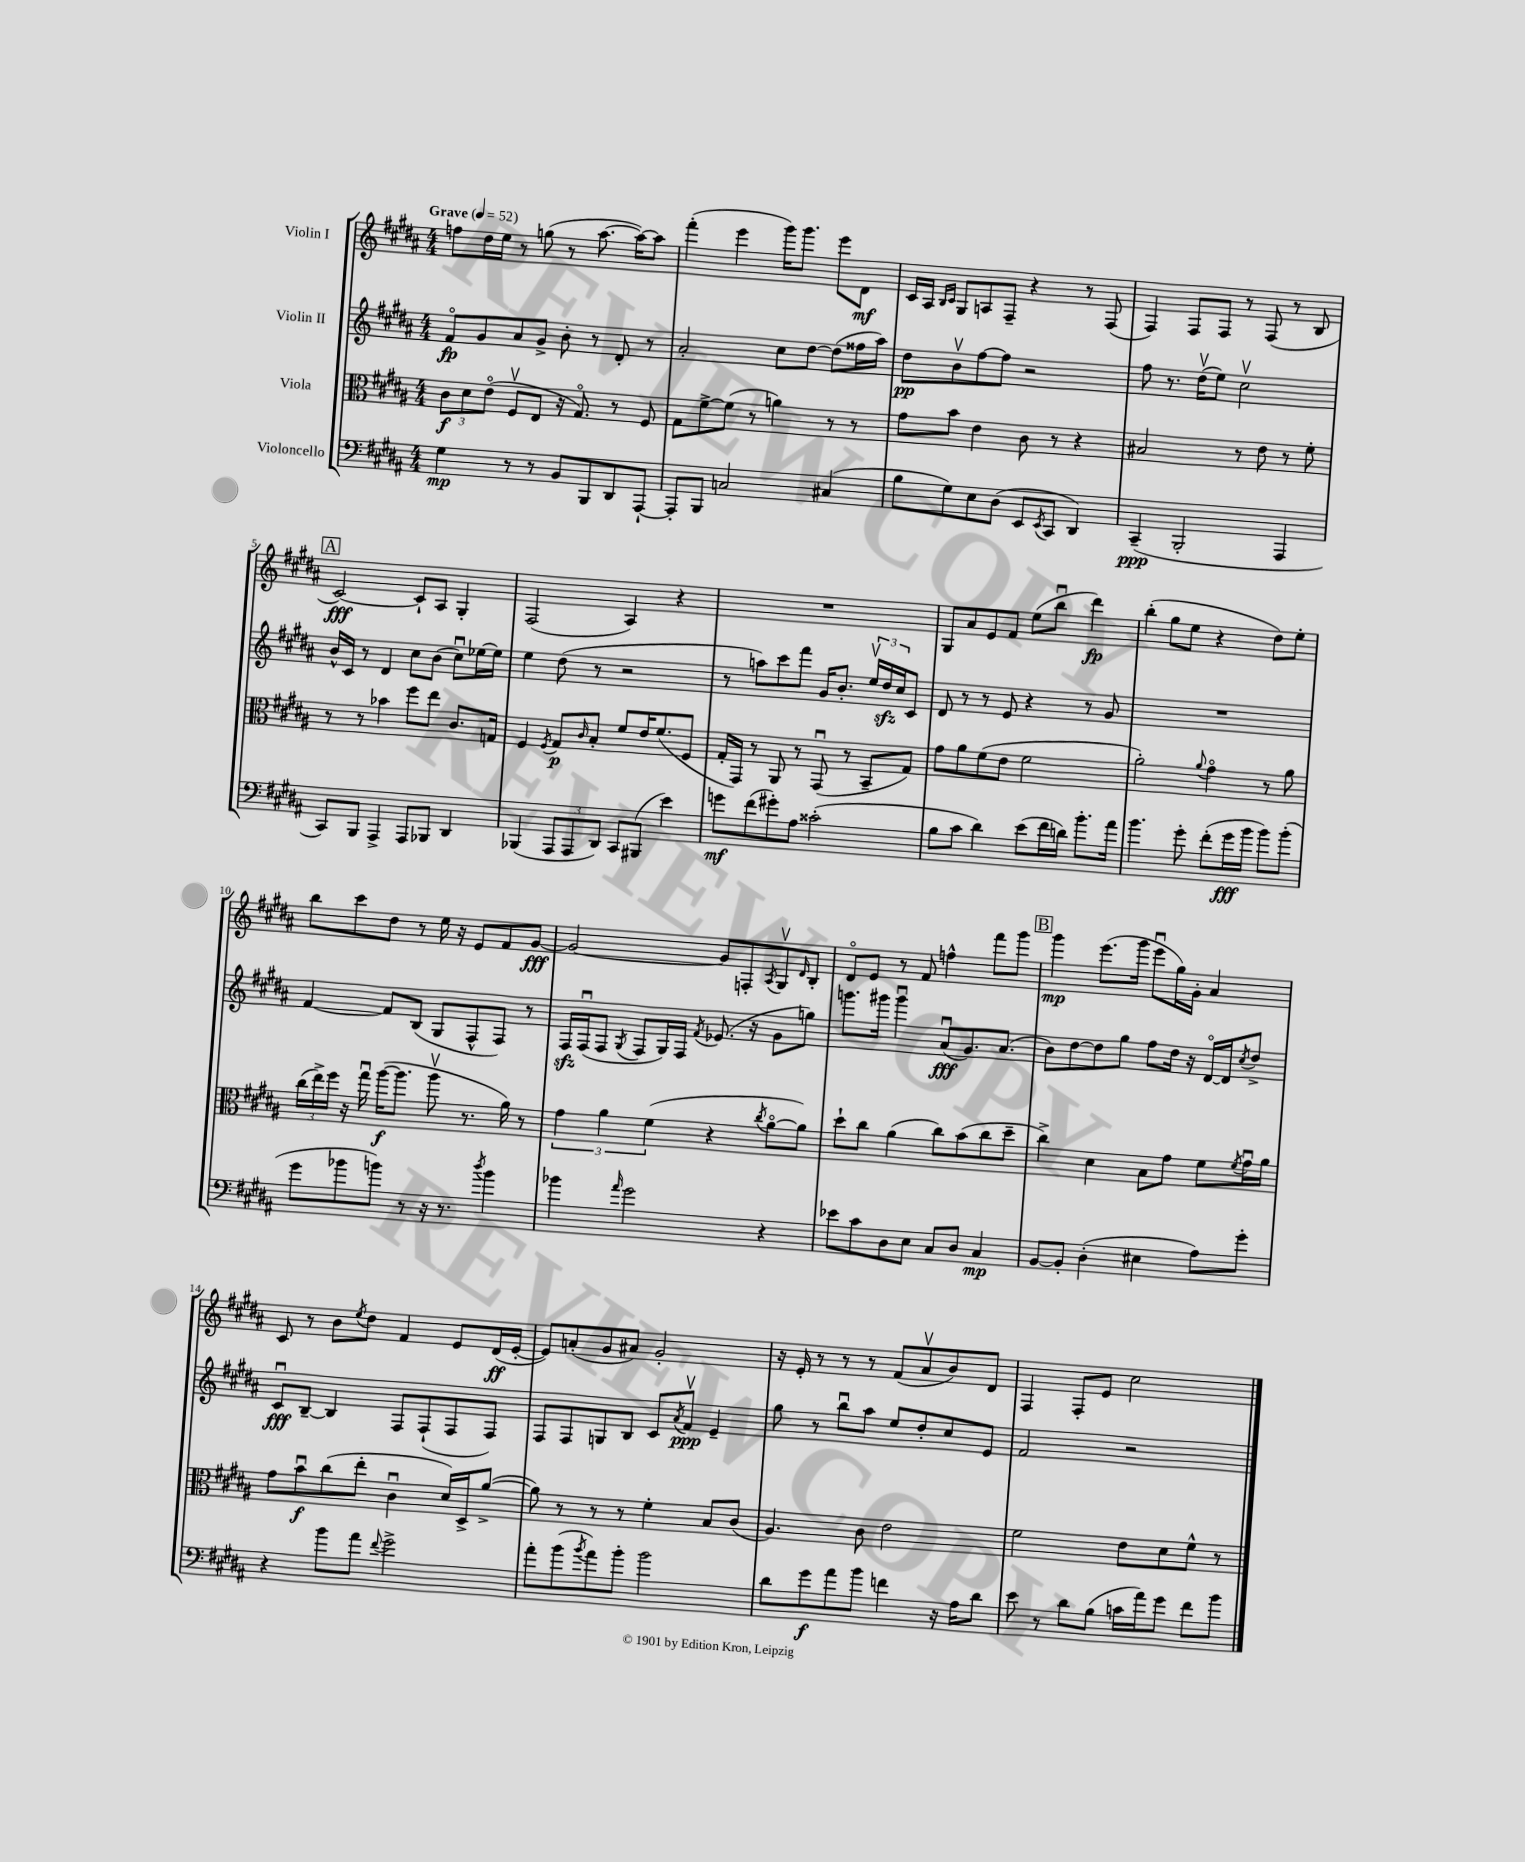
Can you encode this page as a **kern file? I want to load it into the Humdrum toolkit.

**kern	**kern	**kern	**kern
*staff4	*staff3	*staff2	*staff1
*clefF4	*clefC3	*clefG2	*clefG2
*k[f#c#g#d#a#]	*k[f#c#g#d#a#]	*k[f#c#g#d#a#]	*k[f#c#g#d#a#]
*M4/4	*M4/4	*M4/4	*M4/4
*MM52	*MM52	*MM52	*MM52
4G#\	12c#\L	8f#o/L	8ff\L
.	12d#\	.	.
.	.	8g#/	16dd#\L
.	(12eo\J	.	.
.	.	.	16ee\JJ
8r	8F#v/L	8a#/	8r
8r	8E/J	8g#^/J	(8gg\
8BB/L	16r	8b'\	8r
.	8.G#o/)	.	.
8BBB/	.	8r	[8.aa#\
8DD#/	8r	8d#'/	.
.	.	.	16aa#\_LK)
[8AAA#`/J	8F#/	8r	8aa#\]J
=	=	=	=
8AAA#'/]L	8G#\L	2a#'/	(4fff#'\
8BBB/J	[8f#^\	.	.
2C/	(8f#\]J	.	4eee\
.	8r	.	.
.	4a\)	8cc#\L	16ggg#\LK)
.	.	.	8.ggg#\J
.	.	[8dd#\J	.
(4C#/	8r	(8dd#\]L	8eee\L
.	8r	16ff##\L	8d#\J
.	.	16aa#\JJ)	.
=	=	=	=
8B\L	8g#\L	8dd#\L	16c#/LL
.	.	.	16A#/JJ
.	.	.	16qqB/LL
.	.	.	16qqc#/JJ
8G#\)	8b\J	8bv\	8G#/L
8E\	4e\	[8ff#\	8A/
(8D#\J	.	8ff#\]J	8F#~/J
8EE/L	8c#\	2r	4r
8qEE/	.	.	.
8CC#/J	8r	.	.
4DD#/)	4r	.	8r
.	.	.	(8F#/
=	=	=	=
(4CC#~/	2B#/	8ff#\	4F#/)
.	.	8.r	.
2BBB'/	.	.	8F#/L
.	.	(16dd#v\LK	.
.	.	8ee\J)	8F#/J
.	8r	2cc#v\	8r
.	8e\	.	(8F#/
4AAA#/	8r	.	8r
.	8f#'\	.	8B/
=	=	=	=
8CC#/L)	8r	16b^^/LL	[2c#/)
.	.	16c#/JJ	.
8BBB/J	8r	8r	.
4AAA#^/	4b-\	4d#/	.
8AAA#/L	8ff#\L	8cc#\L	8c#`/]L
8BBB-/J	8ee\J	(8b\J	8A#/J
4DD#/	8.c#/L	8cc#u\L)	4G#'/
.	.	[16ee-\L	.
.	16G/Jk	16ee-\]JJ	.
=	=	=	=
(4BBB-/	4F#/	4ee\	(2F#/
.	8qF#/	.	.
12AAA#/L	8G#/L	(8dd#\	.
12AAA#/	.	.	.
.	16qqc#/	.	.
.	8B'/J	8r	.
12DD#/J)	.	.	.
8CC#/L	8f#/L	2r	4A#/)
(8BBB#/J	16e/K	.	.
.	(8.f#/	.	.
4e\)	.	.	4r
.	8F#/J	.	.
=	=	=	=
8g\L	16G#'/LL	8r	1r
.	16GG#/JJ)	.	.
(8f#\	8r	8aa\L)	.
8g#'\)	8AA#/	8ccc#\	.
8A#\J	8r	8fff#\J	.
(2c##'\	(8GG#u/	16g#/LK	.
.	.	8.b'/J	.
.	8r	.	.
.	8BB~/L	24eev/LL	.
.	.	24dd#/	.
.	.	24cc#/J	.
.	8G#/J)	8c#/J	.
=	=	=	=
8B\L	8g#\L	8d#/	8G#/L
8c#\J	8a#\	8r	8a#/
4d#\)	(8f#\	8r	8e/
.	8e\J	8e/	8f#/J
(8e\L	2f#\	4r	(8ee\L
16f#\L	.	.	8bbu\J
16d\JJ)	.	.	.
8.b'\L	.	8r	4ddd#\)
.	.	8g#/	.
16a#\Jk	.	.	.
=	=	=	=
4.b\	2a#'\)	1r	(4bb'\
.	.	.	8gg#\L
8g#'\	.	.	8ee\J
.	8qqa#/	.	.
(8f#'\L	4g#o\	.	4r
16g#\L	.	.	.
16b\JJ	.	.	.
8b\L)	8r	.	8dd#\L)
(8b'\J	8a#\	.	8ee'\J
=	=	=	=
8g#\L	(24cc#\LL	[4f#/	8bb\L
.	24ee^\)	.	.
.	24ff#\JJ	.	.
8b-\	16r	.	8ccc#\
.	16gg#u\	.	.
8b\J)	([16aa#\LK	8f#/]L	8dd#\J
.	8.aa#\]J	.	.
8r	.	(8B/J	8r
16r	8aa#v\	8G#/L	16ee\
8.r	.	.	16r
.	8.r	8F#^^/	8e/L
8qdd#/	.	.	.
4b\	.	8F#/J)	8f#/
.	16a#\)	.	.
.	8r	8r	[8g#/J
=	=	=	=
4b-\	6g#\	16F#/LL	2g#/_
.	.	(16F#u/J	.
.	.	8F#/J	.
.	6a#\	.	.
16qqa#/	.	8qG#/	.
2g#\	.	8F#/L	.
.	(6f#\	.	.
.	.	16G#/L)	.
.	.	16F#/JJ	.
.	.	8qf#/	.
.	4r	(8.e-/	8g#/]L
.	.	.	8F'/
.	.	16r	.
.	8qcc#/	.	8qA#/
4r	[8a#o\L	8g#\L	8G#v/
.	.	.	16qqd#/
.	8a#\]J)	8gg\J)	8B'/J
=	=	=	=
8e-\L	8dd#`\L	8.ggg\L	8d#o/L
8c#\	8cc#\J	.	8e/J
.	.	16ggg#\Jk	.
8D#\	(4a#\	4ggg#u\	8r
8E\J	.	.	8f#/
8C#/L	8cc#\L)	(8a#u/L	4ff^^\
8D#/J	(8b\	8.g#/)	.
4C#/	8cc#\	.	8fff#\L
.	.	(8.a#/J	.
.	8dd#~\J	.	8ggg#\J
=	=	=	=
[8BB/L	4cc#^\)	8b\L)	4ggg#\
8BB'/]J	.	[8dd#\	.
(4D#'\	4d#\	8dd#\]	(8.eee\L
.	.	8gg#\J	.
.	.	.	16ggg#\Jk
4E#\	8B\L	8ff#\L	8eeeu\L
.	8g#\J	16dd#\Jk	16gg#\L)
.	.	16r	16g#'\JJ
8A#\L)	8f#\L	[16d#o/LL	4a#/
.	.	16d#/]J	.
.	8qf#/	8qcc#/	.
8g#'\J	16g#u\L	8dd#^/J	.
.	16a#\JJ	.	.
=	=	=	=
4r	8g#\L	8c#u/L	8c#/
.	8bu\	[8B~/J	8r
8b\L	(8cc#\	4B/]	8b\L
.	.	.	8qee/
8a#\J	8ee'\J	.	8dd#\J
8qqf#/	.	.	.
2g#^\	4c#u\	8F#/L	4f#/
.	.	(8F#`/	.
.	16d#/LL)	8F#/	8e/L
.	16D#^/J	.	.
.	([8a#^/J	8F#/J)	(16d#/L
.	.	.	[16e'/JJ
=	=	=	=
8a#'\L	8a#\])	8F#/L	8e/]L)
(8b\	8r	8F#/	(8a'/
8qb/	.	.	.
8a#\)	8r	8G/	8g#/
8b'\J	8r	8B/J	8a#/J)
2b\	4f#'\	8c#/L	2g#'/
.	.	8qa#/	.
.	.	8f#v/J	.
.	8B/L	4e~/	.
.	(8c#/J	.	.
=	=	=	=
8d#\L	4.A#/)	8gg#\	16r
.	.	.	16e'/
8g#\	.	8r	8r
8a#\	.	8bbu\L	8r
8b\J	8c#\	8aa#\J	8r
4f\	2e\	8ee/L	(8f#/L
.	.	8dd#'/	8a#v/
16r	.	8cc#/	8b/)
16A#\LK	.	.	.
8d#\J	.	8e/J	8d#/J
=	=	=	=
8e\	2f#\	2f#/	4F#/
8r	.	.	.
8d#\L	.	.	8F#'/L
(8B\J	.	.	8e/J
16c\LL	8e\L	2r	2cc#\
16a#\J)	.	.	.
8g#\J	8d#\	.	.
8f#\L	8f#^^\J	.	.
8b\J	8r	.	.
==	==	==	==
*-	*-	*-	*-
